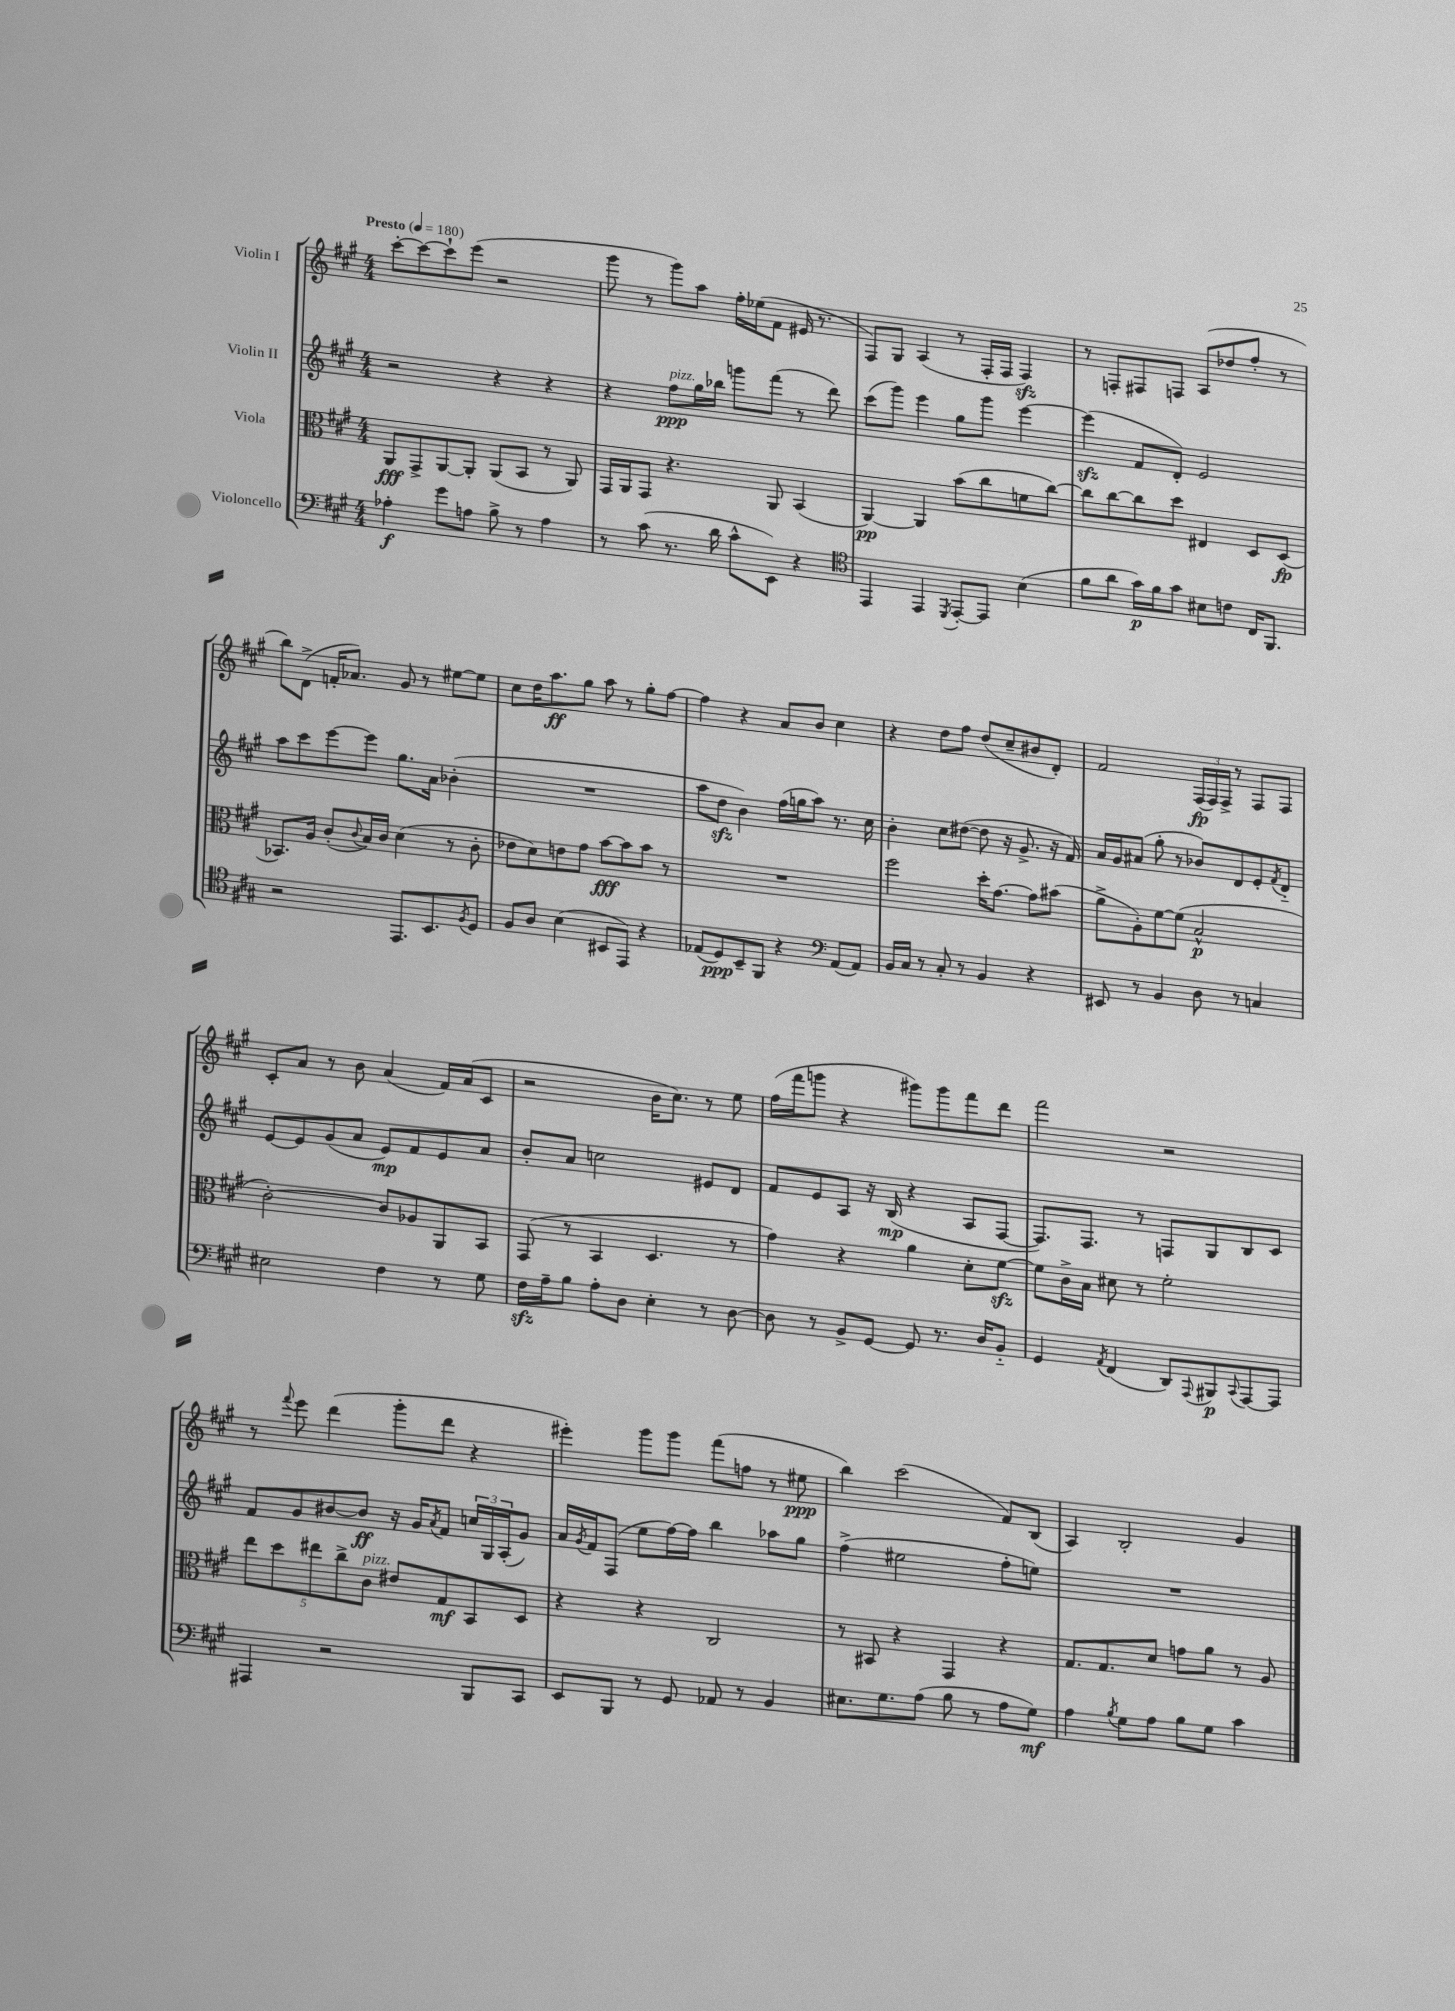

**kern	**kern	**kern	**kern
*staff4	*staff3	*staff2	*staff1
*clefF4	*clefC3	*clefG2	*clefG2
*k[f#c#g#]	*k[f#c#g#]	*k[f#c#g#]	*k[f#c#g#]
*M4/4	*M4/4	*M4/4	*M4/4
*MM180	*MM180	*MM180	*MM180
4A-'\	8AA/L	2r	[8ccc#'\L
.	8GG#^/	.	8ccc#\_
8g#\L	[8AA/	.	8ccc#`\]
8A\J	8AA'/]J	.	(8eee\J
8B^\	(8AA/L	4r	2r
8r	8BB/J	.	.
4A\	8r	4r	.
.	8AA/)	.	.
=	=	=	=
8r	16GG#/LL	4r	8ggg#\
.	16AA/J	.	.
(8c#\	8GG#/J	.	8r
8.r	4.r	8ff#\L	8ggg#\L)
.	.	16gg#\L	8aa\J
16d\	.	16bb-\JJ	.
8c#^^\L	.	8ggg\L	16ff#'\LL
.	.	.	(16ee-\J
8EE\J)	8AA/	(8fff#\J	8f#\J
4r	(4BB/	8r	16e#/
.	.	.	8.r
.	.	8ddd\)	.
=	=	=	=
*clefC4	*	*	*
4EE/	[4AA/)	(8ccc#\L	8F#/L)
.	.	8ggg#\J)	8G#/J
4EE/	4AA/]	4eee\	(4A/
8qDD/	.	.	.
[8EE'/L	(8b\L	8gg#\L	8r
8EE/]J	8cc#\	8ggg#\J	16F#'/LL
.	.	.	16F#/JJ
(4B\	8f\	[4eee\	4F#/)
.	[8cc#\J)	.	.
=	=	=	=
8f#\L	8cc#\]L	(4eee\]	8r
8a\J	[8cc#\	.	8F'/L
16g#\LL)	8cc#\]	8f#/L	8F#/
16f#\J	.	.	.
8g#\J	8dd\J	8d'/J)	8F/J
8B#\L	4E#/	2e/	(8A/L
8c\J	.	.	8dd-/
16C#/LK	8D/L	.	8ff#'/J
8.FF#/J	.	.	.
.	(8D/J	.	8r
=	=	=	=
2r	8.BB-/L)	8aa\L	8bb\L)
.	.	8ccc#\	(8d^\J
.	16A/Jk	.	.
.	(8c#'/L	[8eee\	16f'/LK
.	.	.	8.a-/J)
.	8qqc#/	.	.
.	16B/L)	8eee\]J	.
.	16c#/JJ	.	.
8.EE/L	(4d\	8.gg#\L	8g#/
.	.	.	8r
8.BB/	.	16a\Jk	.
.	8r	(4b-'\	[8ee#\L
8qF#/	.	.	.
8D/J	8c#'\	.	8ee#\]J
=	=	=	=
8F#/L	8e-\L	1r	8cc#\L
8A/J	8d\)	.	16dd\K
.	.	.	8.aa\
(4B\	8e\	.	.
.	8g#\J	.	8gg#\J
8BB#/L	[8b\L	.	8aa\
8EE/J)	8b\]	.	8r
4r	8b\J	.	8gg#'\L
.	8r	.	[8ff#\J
=	=	=	=
(8E-/L	1r	8aa\L	4ff#\]
8D/)	.	8dd\J	.
8BB~/	.	4b\)	4r
8FF#/J	.	.	.
4r	.	(16ff#\LL	8a/L
.	.	16gg\J	.
.	.	8aa\J)	8b/J
*clefF4	*	*	*
(8AA/L	.	8.r	4cc#\
8AA/J)	.	.	.
.	.	16cc#\	.
=	=	=	=
16BB/LL	2ff#\	4b'\	4r
16C#/JJ	.	.	.
8r	.	.	.
8C#'/	.	8cc#\L	8dd\L
8r	.	([8dd#\J	8ff#\J
4BB/	16dd'\LK	8dd#\]	(8dd/L
.	[8.g#\J	.	.
.	.	16r	8cc#~/
.	.	8.g#^/	.
4r	8g#\]L	.	8b#/
.	(8b#\J	16r	8d'/J)
.	.	16f#/)	.
=	=	=	=
8EE#/	8a^\L	16a/LL	2f#/
.	.	16g#/J	.
8r	8A'\)	(8a#/J	.
4BB/	[8f#\	8gg#'\	.
.	(8f#\]J	8r	.
8D\	2B^^/	8b-/L)	(24F#/LL
.	.	.	24F#/)
.	.	.	24F#^/JJ
8r	.	8d/	8r
4C/	.	8e'/	8F#/L
.	.	8qf#/	.
.	.	8d'~/J	8F#/J
=	=	=	=
2E#\	[2c#'\)	[8e/L	8c#'/L
.	.	8e/]	8a/J
.	.	(8g#/	8r
.	.	8a/J	8b\
4F#\	8c#/]L	8e/L)	(4a/
.	8A-/	8f#/	.
8r	8AA/	8e/	16f#/LL)
.	.	.	(16a/J
8G#\	8BB/J	8a/J	8c#/J
=	=	=	=
16F#\LL	(8GG#/	8b'/L	2r
16A~\J	.	.	.
8B\J	8r	8a/J	.
8A'\L	4BB/	2cc\	.
8D\J	.	.	.
4E'\	4.D/	.	16b\LK
.	.	.	8.cc#\J)
8r	.	8e#/L	8r
[8D\	8r	8d/J	8ee\
=	=	=	=
8D\]	4g#\)	8f#/L	(16ff#\LL
.	.	.	16fff#\J
8r	.	8e/	8ggg\J
8BB^/L	4r	8A/J	4r
[8GG#/J	.	16r	.
.	.	(16B/	.
8GG#/]	4a\	4r	8ggg#\L)
8.r	.	.	8ggg#\
.	8d'\L	8A/L	8fff#\
16D/LK	.	.	.
8BB'~/J	[8f#\J	[8F#/J	8ddd\J
=	=	=	=
4GG#/	8f#\]L	8.F#/]L)	2fff#\
.	16c#^\L	.	.
.	16B\JJ	8.F#/J	.
8qAA/	.	.	.
(4FF#/	8d#\	.	.
.	8r	8r	.
8DD/L)	2f#'\	8F/L	2r
8qqAAA/	.	.	.
8BBB#/	.	8G#/	.
8qqCC#/	.	.	.
[8AAA/	.	8B/	.
8AAA/]J	.	8c#/J	.
=	=	=	=
4AAA#/	10ee\L	8f#/L	8r
.	10dd\	.	.
.	.	.	8qqfff#/
.	.	8g#/	8eee\
.	10ee#\	.	.
2r	.	[8b#/	(4ddd\
.	10cc#^\	.	.
.	.	8b#/]J	.
.	10c#\J	.	.
.	8e#/L	16r	8ggg#'\L
.	.	16g#/LK	.
.	.	8qa/	.
.	8G#/	8f#/J	8ddd\J
8BBB/L	8BB/	24cc/LL	4r
.	.	24G#/	.
.	.	(24A'/J	.
8CC#/J	8D/J	8g#/J)	.
=	=	=	=
8EE/L	4r	16a/LL	4eee#'\)
.	.	8qg#/	.
.	.	16f#/J	.
8BBB/J	.	(8F#/J	.
8r	4r	8ee\L	8ggg#\L
8GG#/	.	[16ff#\L)	8ggg#\J
.	.	16ff#\]JJ	.
8AA-/	2C#/	4bb\	(8fff#\L
8r	.	.	8ff\J
4BB/	.	8aa-\L	8r
.	.	8gg#\J	8ee#\
=	=	=	=
8.E#\L	8r	(4ff#^\	4bb\)
.	8BB#/	.	.
8.G#\	.	.	.
.	4r	2ee#\	(2ccc#\
(8A\J	.	.	.
8B\	4GG#/	.	.
8r	.	.	.
8A\L	4r	8ff#'\L	8f#/L)
8G#\J)	.	8ee\J)	(8B/J
=	=	=	=
4A\	8.G#/L	1r	4A/)
.	8.G#/	.	.
8qB/	.	.	.
8G#\L	.	.	2B'/
8A\J	8d/J	.	.
8B\L	8g\L	.	.
8G#\J	8a\J	.	.
4c#\	8r	.	4g#/
.	8A/	.	.
==	==	==	==
*-	*-	*-	*-
